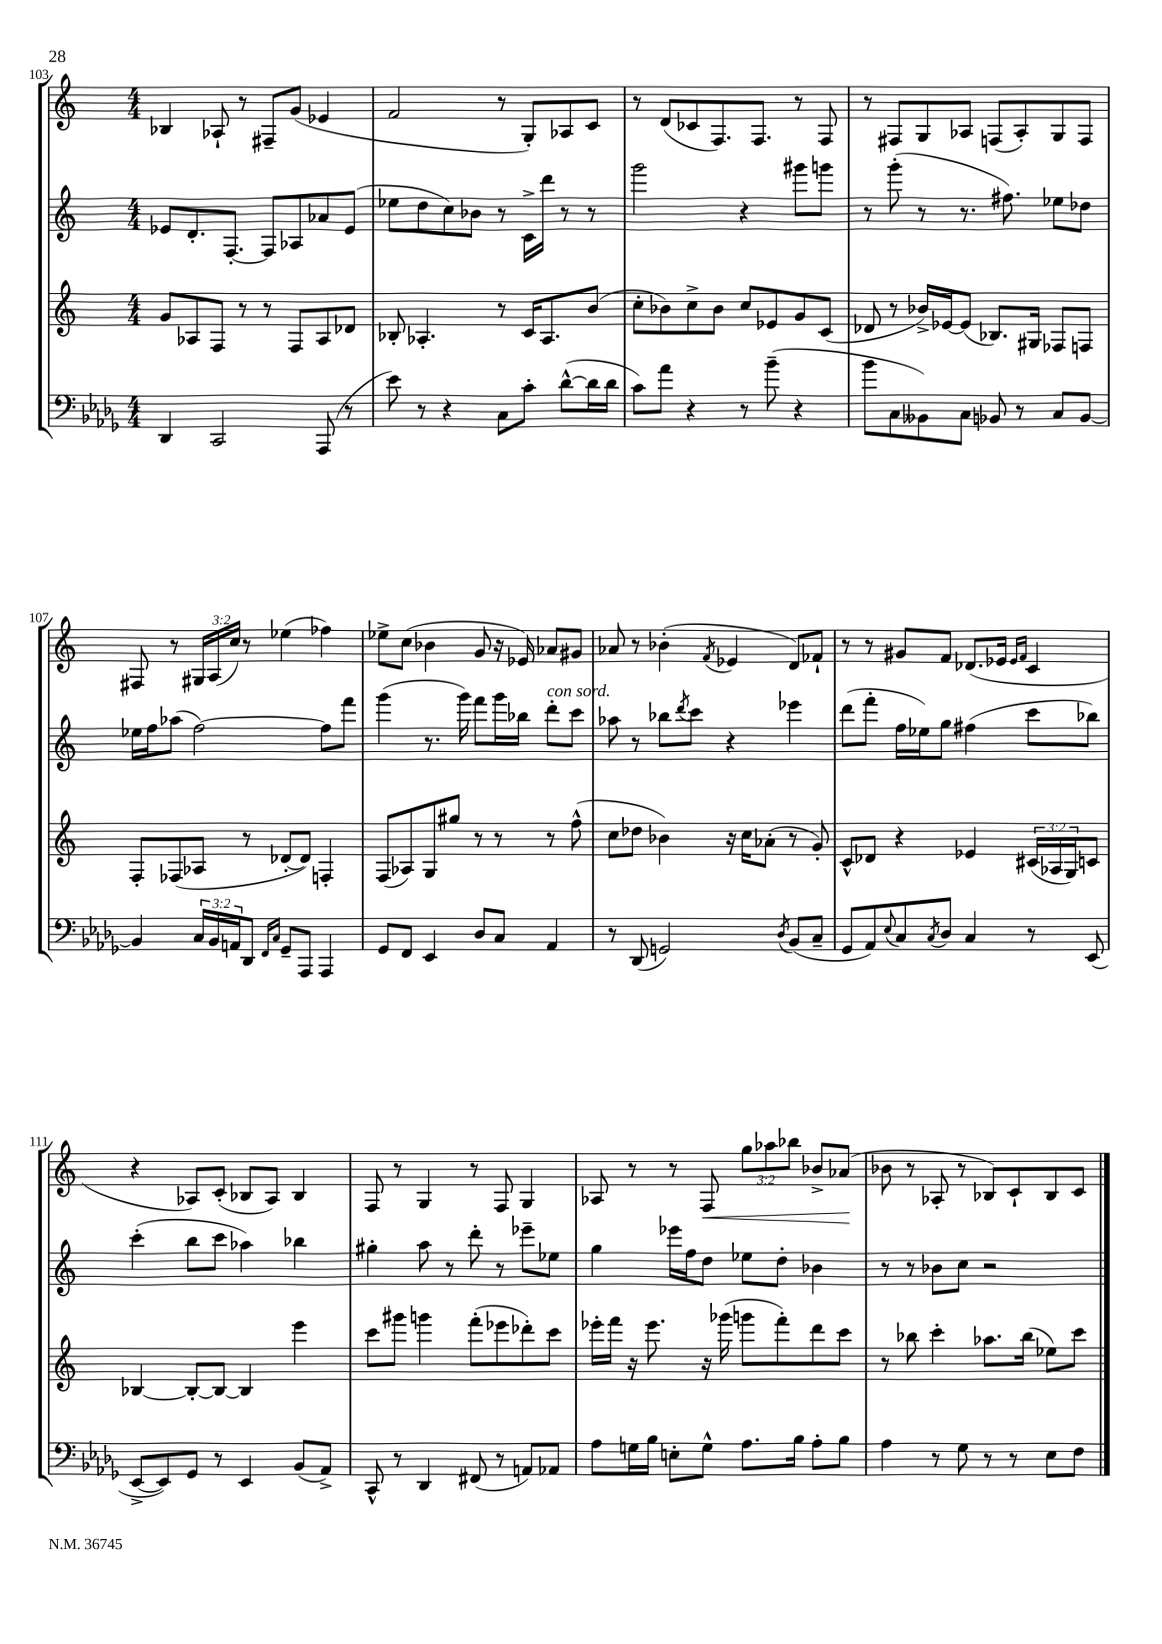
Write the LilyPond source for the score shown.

<<
\new StaffGroup <<
\new Staff = "s0" {
    \clef treble \key c \major \numericTimeSignature \time 4/4 \override Staff.TupletNumber.text = #tuplet-number::calc-fraction-text
    bes4 aes8-! r8 fis8-- g'8( ees'4 |
    f'2 r8 g8-.) aes8 c'8 |
    r8 d'8( ces'8 f8.) f8. r8 f8 |
    r8 fis8 g8 aes8 f8( aes8-.) g8 f8 |
    fis8 r8 \tuplet 3/2 { gis16 a16( c''16) } r8 ees''4( fes''4) |
    ees''8-> c''8( bes'4 g'8 r16 ees'16) aes'8 gis'8 |
    aes'8 r8 bes'4-.( \acciaccatura { f'8 } ees'4 d'8) fes'8-! |
    r8 r8 gis'8 f'8 des'8.( ees'16 \grace { ees'16 f'16 } c'4 |
    r4 aes8) c'8-.( bes8 aes8) bes4 |
    f8 r8 g4 r8 f8 g4 |
    aes8 r8 r8 f8\< \tuplet 3/2 { g''8 aes''8 bes''8 } bes'8-> aes'8\!( |
    bes'8 r8 aes8-. r8 bes8) c'8-! bes8 c'8 \bar "|." |
}
\new Staff = "s1" {
    \clef treble \key c \major \numericTimeSignature \time 4/4
    ees'8 d'8.-. f8.~-. f8 aes8 aes'8 ees'8( |
    ees''8 d''8 c''8) bes'8 r8 c'16-> d'''16 r8 r8 |
    g'''2 r4 gis'''8 g'''8 |
    r8 g'''8-.( r8 r8. fis''8.) ees''8 des''8 |
    ees''16 f''16 aes''8( f''2~) f''8 f'''8 |
    g'''4( r8. g'''16) f'''8 g'''16 bes''16 d'''8-.^\markup { \italic "con sord." } c'''8 |
    aes''8 r8 bes''8 \acciaccatura { d'''8 } c'''8 r4 ees'''4 |
    d'''8( f'''8-. f''16 ees''16) g''8 fis''4( c'''8 bes''8) |
    c'''4-.( b''8 c'''8 aes''4) bes''4 |
    gis''4-. a''8 r8 d'''8-. r8 ees'''8-- ees''8 |
    g''4 ees'''16 f''16 d''8 ees''8 d''8-. bes'4 |
    r8 r8 bes'8 c''8 r2 \bar "|." |
}
\new Staff = "s2" {
    \clef treble \key c \major \numericTimeSignature \time 4/4 \override Staff.TupletNumber.text = #tuplet-number::calc-fraction-text
    g'8 aes8 f8 r8 r8 f8 aes8 des'8 |
    bes8-. aes4.-. r8 c'16 aes8. b'8( |
    c''8-. bes'8) c''8-> bes'8 c''8 ees'8 g'8 c'8( |
    des'8 r8 bes'16->) ees'16~ ees'8( bes8.) gis16 fes8 f8 |
    f8-. fes8( aes8 r8 des'8~-. des'8) f4-. |
    f8( aes8) g8 gis''8 r8 r8 r8 f''8-^( |
    c''8 des''8 bes'4) r16 c''16 aes'8-.( r8 g'8-.) |
    c'8-^ des'8 r4 ees'4 \tuplet 3/2 { cis'16( aes16 g16) } c'8 |
    bes4~ bes8~-. bes8~ bes4 e'''4 |
    c'''8 gis'''8 g'''4 f'''8-.( ees'''8 des'''8-.) c'''8 |
    ees'''16-. f'''16 r16 ees'''8. r16 ges'''16( g'''8 f'''8-.) d'''8 c'''8 |
    r8 bes''8 c'''4-. aes''8. bes''16( ees''8) c'''8 \bar "|." |
}
\new Staff = "s3" {
    \clef bass \key des \major \numericTimeSignature \time 4/4 \override Staff.TupletNumber.text = #tuplet-number::calc-fraction-text
    des,4 c,2 aes,,8( r8 |
    ees'8) r8 r4 c8 c'8-. des'8~-^( des'16 des'16 |
    c'8) aes'8 r4 r8 bes'8--( r4 |
    bes'8 c8 beses,8) c8 bes,8 r8 c8 bes,8~ |
    bes,4 \tuplet 3/2 { c16 bes,16 a,16 } des,8 \grace { f,16 c16 } ges,8-- aes,,8 aes,,4 |
    ges,8 f,8 ees,4 des8 c8 aes,4 |
    r8 des,8( g,2) \acciaccatura { des8 } bes,8( c8-- |
    ges,8 aes,8) \appoggiatura { ees8 } c8 \acciaccatura { c8 } des8 c4 r8 ees,8( |
    ees,8~-> ees,8) ges,8 r8 ees,4 bes,8( aes,8->) |
    c,8-^ r8 des,4 fis,8( r8 a,8) aes,8 |
    aes8 g16 bes16 e8-. g8-^ aes8. bes16 aes8-. bes8 |
    aes4 r8 ges8 r8 r8 ees8 f8 \bar "|." |
}
>>
>>
\layout { \context { \Score currentBarNumber = #103 } }
